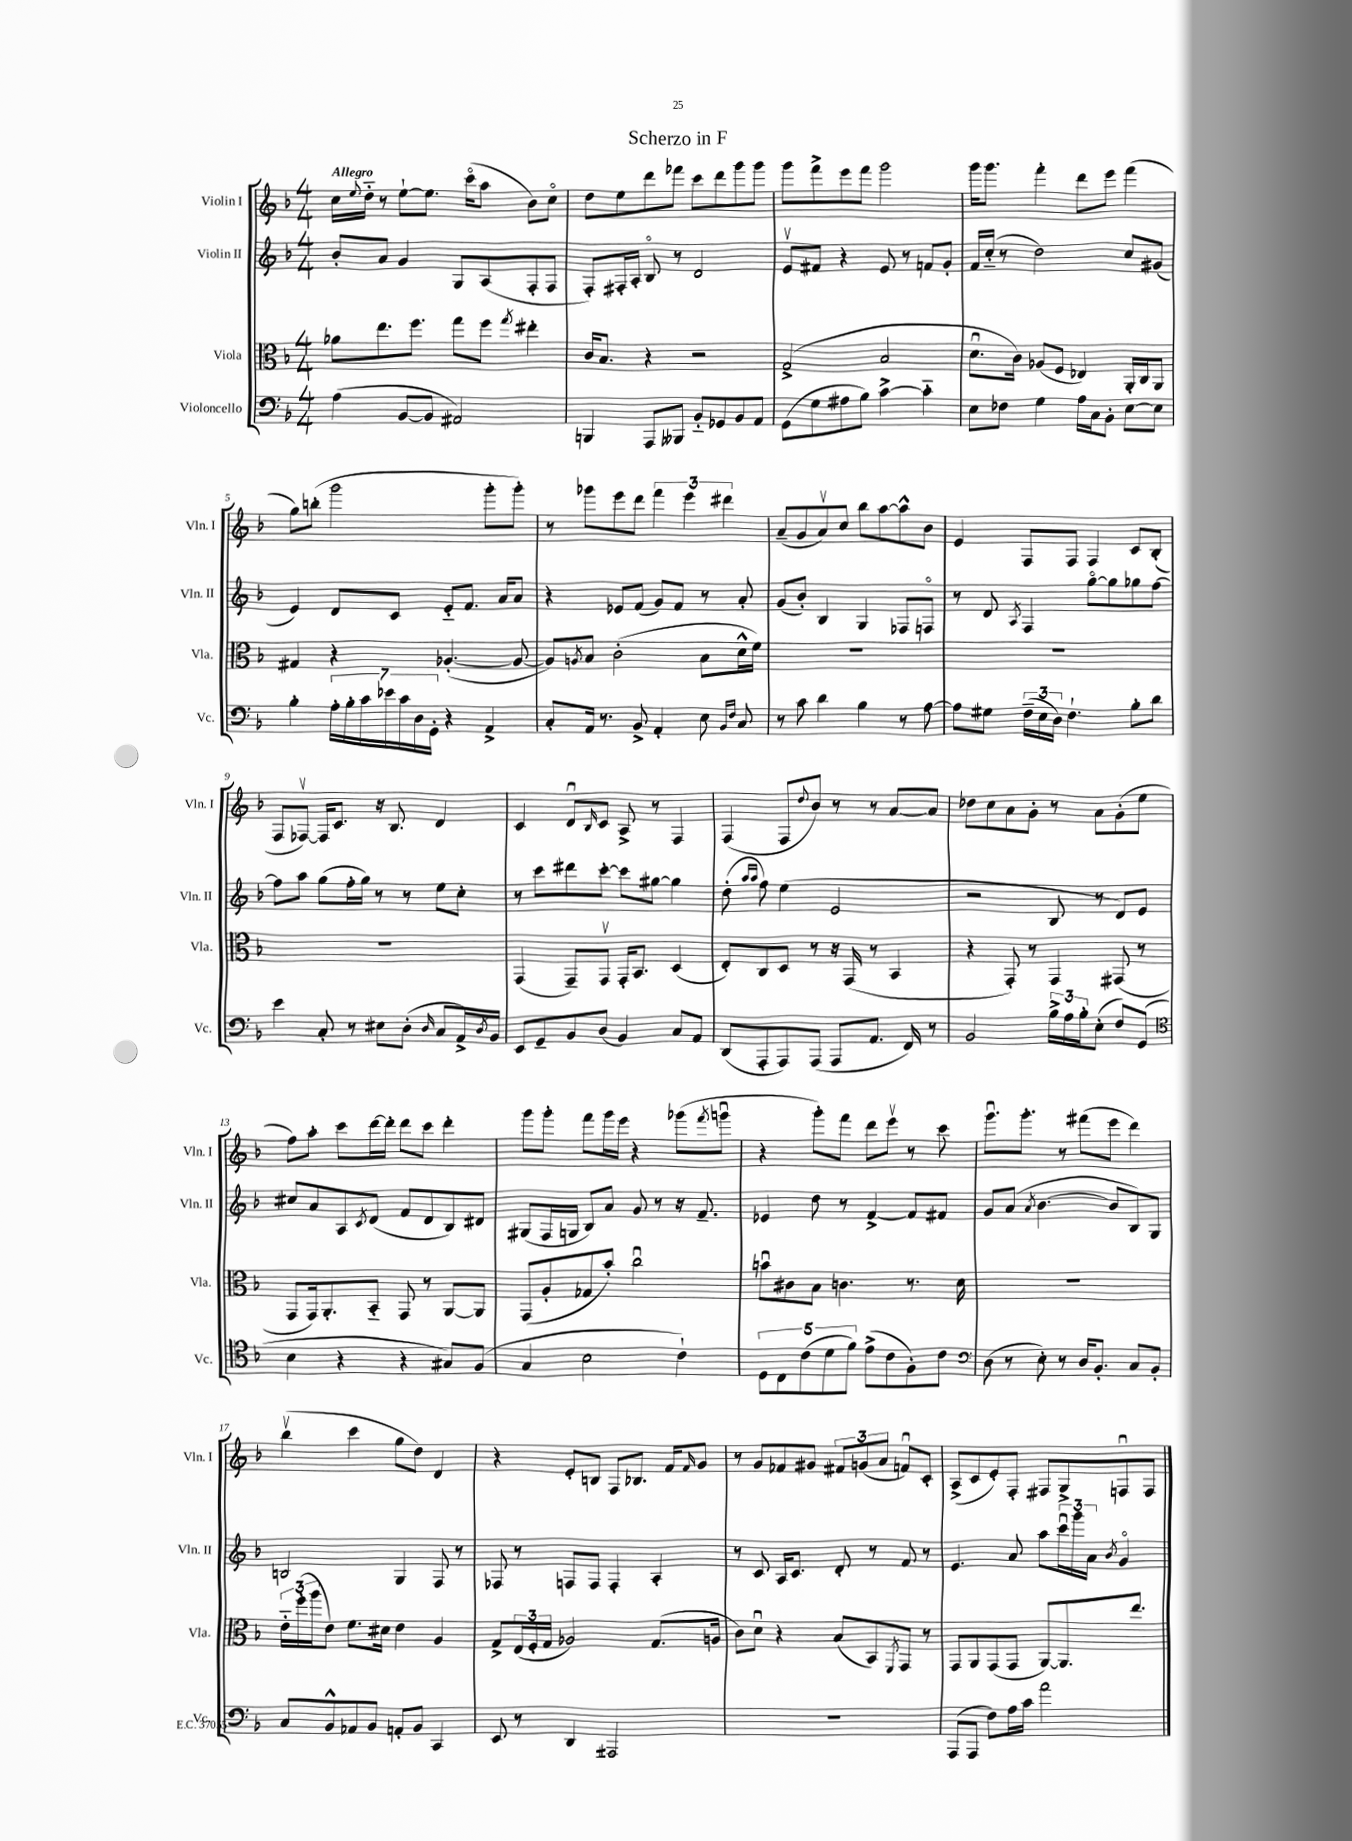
\header { title = "Scherzo in F" }
<<
\new StaffGroup <<
\new Staff = "s0" \with { instrumentName = "Violin I" shortInstrumentName = "Vln. I" } {
    \clef treble \key f \major \numericTimeSignature \time 4/4 \tempo "Allegro"
    c''16 \appoggiatura { e''8 } d''16-_ r8 e''8~-! e''8. c'''16\flageolet( a''8 bes'8) c''8\flageolet |
    d''8 e''8 d'''8 fes'''8 c'''8 d'''8 g'''8 g'''8 |
    g'''8 f'''8-> e'''8 f'''8 g'''2 |
    g'''16 g'''8. f'''4-. d'''8 e'''8 f'''4( |
    g''8) b''8-.( g'''2 g'''8-. g'''8-.) |
    r8 ges'''8 e'''8 d'''8 \tuplet 3/2 { f'''4 e'''4 dis'''4 } |
    a'8--( g'8 a'8\upbow) c''8 bes''8 a''8~ a''8-^ bes'8 |
    e'4 f8 f8 f4 c'8 bes8-.( |
    f8 fes8~\upbow) fes16 c'8. r16 bes8. d'4 |
    c'4 d'8\downbow \grace { bes16 } c'8 a8-> r8 f4 |
    f4( f8 \appoggiatura { d''8 } bes'8) r8 r8 a'8~ a'8 |
    des''8 c''8 a'8 g'8-. r8 a'8 g'8-.( e''8 |
    f''8) a''8-. c'''8 d'''16~ d'''16-. d'''8 c'''8 d'''4-. |
    g'''8 g'''8-. f'''8 g'''16 e'''16 r4 ges'''8( \acciaccatura { f'''8 } g'''8\downbow |
    r4 g'''8-.) f'''8 d'''8 e'''8\upbow r8 c'''8 |
    g'''8.\downbow g'''8.-. r8 fis'''8( e'''8 d'''4) |
    bes''4\upbow( c'''4 g''8 d''8) d'4 |
    r4 e'8-. b8 f8 bes8. f'16 \grace { f'16 } g'8 |
    r8 g'8 fes'8 gis'8 \tuplet 3/2 { fis'8 g'8( a'8 } f'8\downbow) c'8-. |
    a8->( c'8 e'8-.) f8-. fis8 g8-> f8\downbow f8 \bar "|." |
}
\new Staff = "s1" \with { instrumentName = "Violin II" shortInstrumentName = "Vln. II" } {
    \clef treble \key f \major \numericTimeSignature \time 4/4
    bes'8-. a'8 g'4 g8 a8( f8-. f8 |
    f8-.) fis16-. a16-. bes8\flageolet r8 d'2 |
    e'8\upbow fis'8 r4 e'8 r8 f'8 g'8-. |
    f'16 c''16-_( r8 d''2) c''8 gis'8( |
    e'4) d'8 c'8 e'8-_ f'8. a'16 a'8 |
    r4 ees'8 f'8( g'8) f'8 r8 a'8-. |
    g'8( bes'8-.) bes4 g4 fes8 f8\flageolet |
    r8 d'8 \acciaccatura { a8 } f4 g''8~\flageolet g''8 ges''8 f''8~ |
    f''8 a''8 g''8( f''16-. g''16) r8 r8 e''8 c''8-. |
    r8 c'''8 dis'''8 c'''8~-. c'''8 gis''8~ gis''4 |
    d''8-.( \grace { a''16 a''16 } f''8) e''4( e'2 |
    r2 bes8 r8 d'8) e'8 |
    cis''8 a'8 a8 \acciaccatura { c'8 } d'8( f'8 d'8 bes8) dis'8 |
    gis8( f16 g16 bes8) a'8 g'8 r8 r16 f'8.-- |
    ees'4 d''8 r8 f'4~-> f'8 fis'8 |
    g'8 a'8( \acciaccatura { a'8 } bes'4.~ bes'8 bes8) g8 |
    b2 g4 f8 r8 |
    fes8 r8 f8 f8 f4-. a4-. |
    r8 c'8 a16 c'8. d'8-. r8 f'8 r8 |
    e'4. a'8 a''8 \tuplet 3/2 { c'''16\downbow g'''16 a'16 } \acciaccatura { bes'8 } g'4\flageolet \bar "|." |
}
\new Staff = "s2" \with { instrumentName = "Viola" shortInstrumentName = "Vla." } {
    \clef alto \key f \major \numericTimeSignature \time 4/4
    aes'8 e''8. f''8. g''8 f''8 \acciaccatura { g''8 } eis''4-. |
    c'16 bes8. r4 r2 |
    g2->( bes2 |
    d'8.\downbow c'16) aes8( f8 ees4) a,16-. c16 a,8 |
    gis4 r4 aes4.~-.( aes8~ |
    aes8) \acciaccatura { a8 } bes8 c'2-.( bes8 d'16-^ f'16) |
    R1 |
    R1 |
    R1 |
    g,4( g,8--) g,8\upbow g,16-. bes,8. d4( |
    e8-.) c8 d8 r8 r16 g,16( r8 bes,4 |
    r4 g,8-.) r8 g,4 gis,8( r8 |
    g,8 g,16) a,8.-. bes,8-_ g,8 r8 a,8~ a,8 |
    g,8( a8-. ges8 bes'8-.) c''2\downbow |
    b'8\downbow cis'8 bes8 c'4. r8. d'16 |
    R1 |
    \tuplet 3/2 { e'16-_ f''16-.( a''16 } e'8) f'8. dis'16 e'4 a4 |
    g8-> \tuplet 3/2 { e16( f16-. g16 } aes2) g8.( a16 |
    c'8) d'8\downbow r4 bes8( bes,8) \acciaccatura { f,8 } g,8 r8 |
    g,8 a,8 g,8( g,8 a,8~) a,8. e''8. \bar "|." |
}
\new Staff = "s3" \with { instrumentName = "Violoncello" shortInstrumentName = "Vc." } {
    \clef bass \key f \major \numericTimeSignature \time 4/4
    a4( bes,8~ bes,8 ais,2) |
    b,,4 a,,8 beses,,8 bes,8-_ ges,8 bes,8 a,8 |
    g,8( g8 ais8 bes8) c'4~-> c'4-_ |
    e8 fes8 g4 a16 c16 bes,8-. e8~ e8 |
    bes4-. \tuplet 7/4 { a16-. bes16-. c'16 ees'16 c'16 d16 g,16-. } r4 a,4-> |
    c8-. a,16 r8. bes,8-> a,4-. e8 \grace { bes,16 f16 } c8 |
    r8 c'8 d'4 bes4 r8 a8~ |
    a8 gis8 \tuplet 3/2 { f16--( e16 d16) } f4.-! bes8-. d'8 |
    e'4 c8-. r8 eis8 d8-.( \grace { d16 } c8 a,16->) \acciaccatura { d8 } bes,16 |
    e,8 g,8-- bes,8 d8( bes,4) c8 a,8 |
    d,8( a,,8-. a,,8) a,,8( a,,8 a,8. f,16) r8 |
    bes,2 \tuplet 3/2 { bes16-> a16 bes16-. } e8-.( f8) g,8( |
    \clef tenor bes4 r4 r4 gis8) f8( |
    g4 bes2 c'4-!) |
    \tuplet 5/4 { d8 c8 c'8( d'8 f'8) } e'8->( c'8 f8-.) c'8 |
    \clef bass d8( r8 e8-.) r8 d16 bes,8.-. c8 bes,8-. |
    c8 bes,8-^ aes,8 bes,8 a,8-. bes,8 c,4 |
    e,8 r8 d,4 ais,,2 |
    R1 |
    a,,8( a,,8 f8) a16 c'16 a'2 \bar "|." |
}
>>
>>
